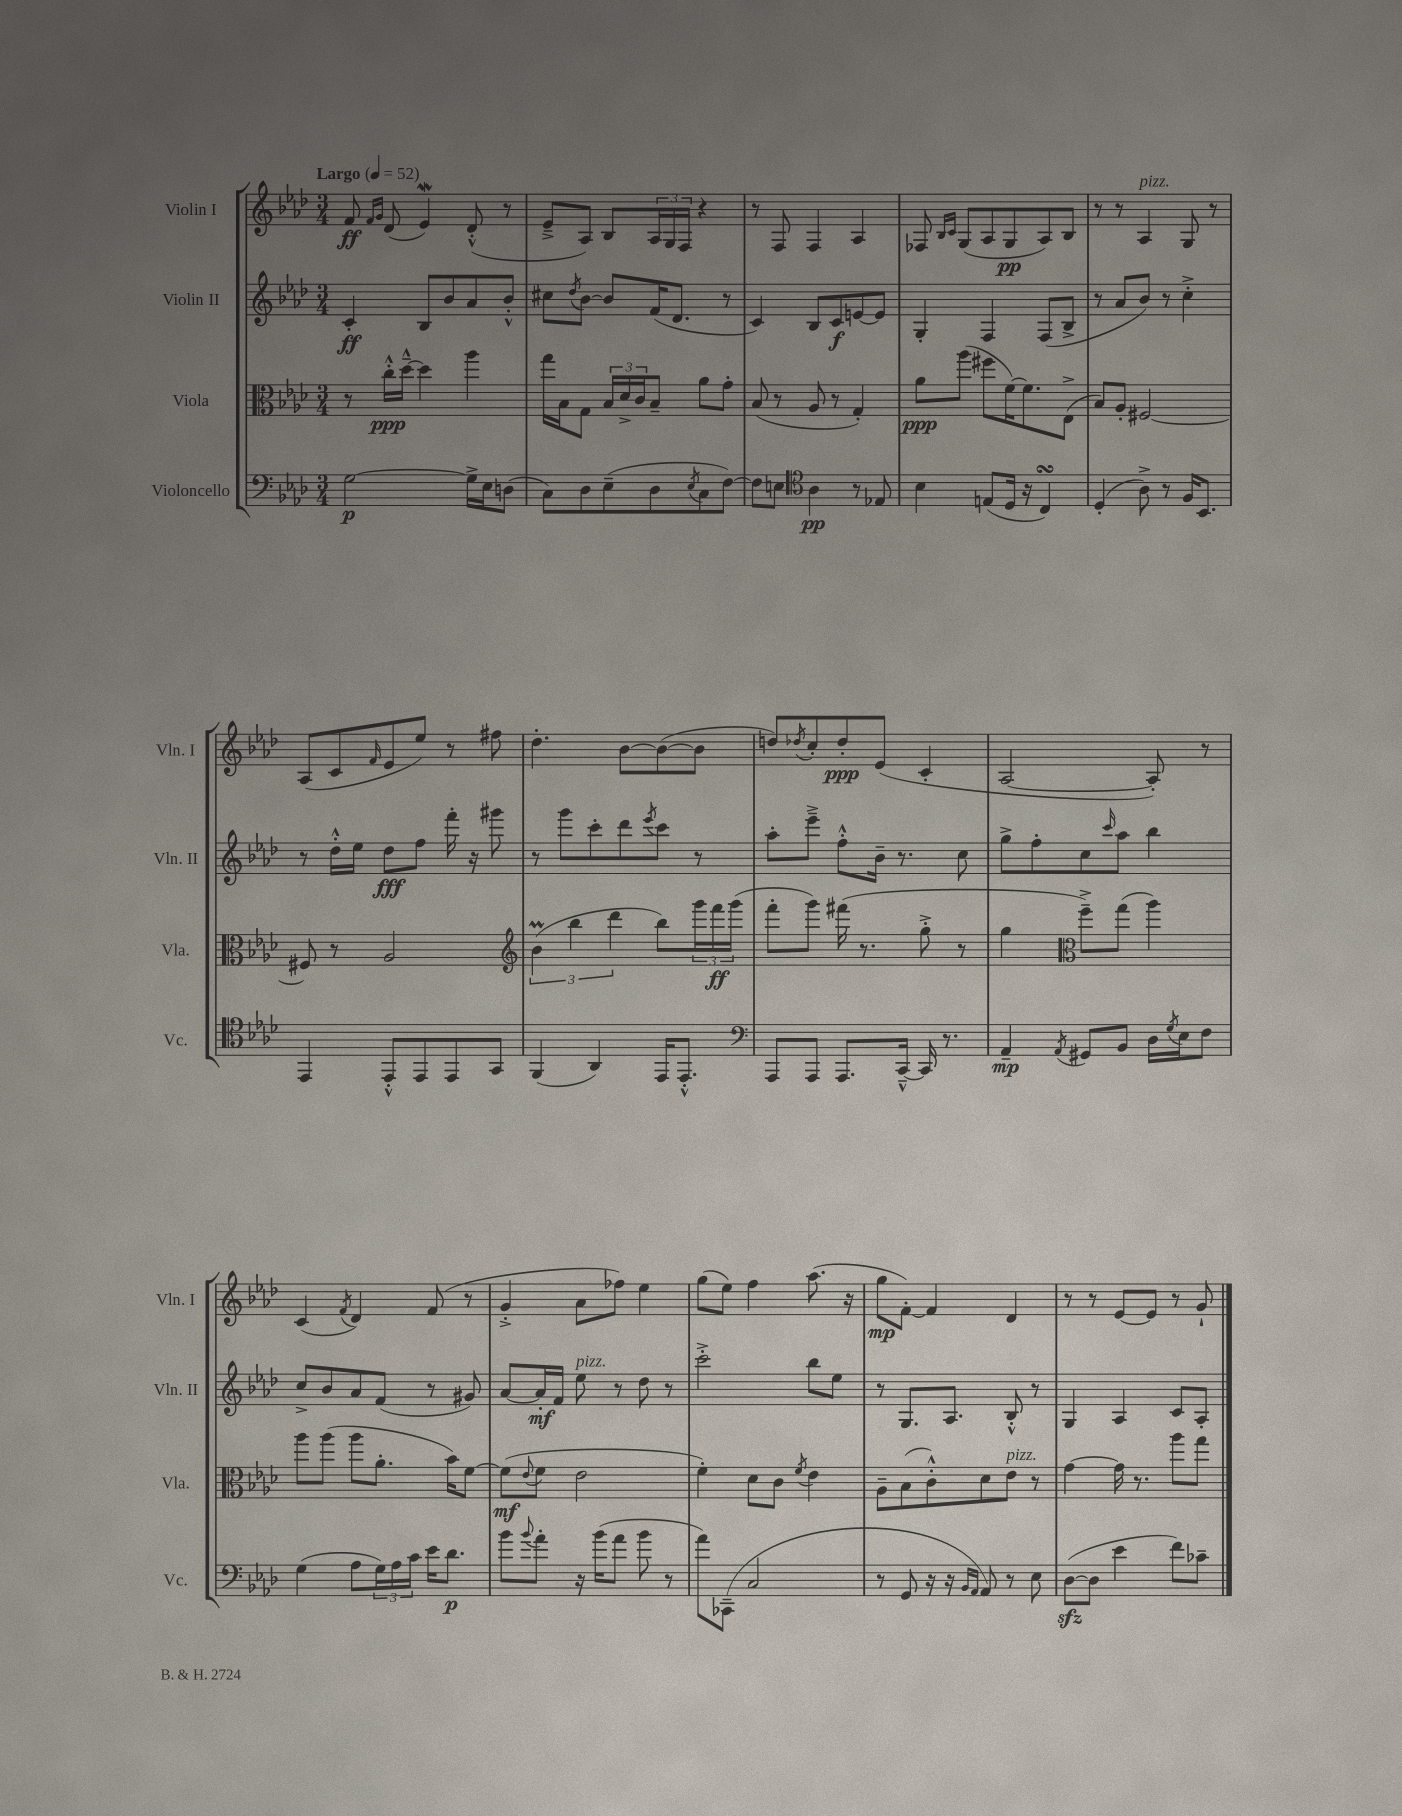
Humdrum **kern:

**kern	**kern	**kern	**kern
*staff4	*staff3	*staff2	*staff1
*clefF4	*clefC3	*clefG2	*clefG2
*k[b-e-a-d-]	*k[b-e-a-d-]	*k[b-e-a-d-]	*k[b-e-a-d-]
*M3/4	*M3/4	*M3/4	*M3/4
*MM52	*MM52	*MM52	*MM52
[2G	8r	4c'	8f
.	.	.	16qqf
.	.	.	16qqg
.	16cc'^^	.	(8d-
.	[16dd-~^^	.	.
.	4dd-]	8B-	4e-)
.	.	8b-	.
16G^]	4aa-	8a-	(8d-'^^
16E-	.	.	.
(8D	.	8b-'^^	8r
=	=	=	=
8C)	16gg	8cc#	8e-~^
.	16B-	.	.
.	.	8qdd-	.
8D-	8G	[8b-	8A-)
(8E-~	24B-	8b-]	8B-
.	24d-^	.	.
.	24c	.	.
8D-	8B-~	(16f	24A-
.	.	.	24G
.	.	8.d-	.
.	.	.	24F
8qE-	.	.	.
8C	8a-	.	4r
[8F)	8g'	8r	.
=	=	=	=
8F]	(8B-	4c)	8r
8E	8r	.	8F
*clefC4	*	*	*
4A-	8A-	8B-	4F
.	8r	8c	.
8r	4G')	[8e	4A-
8E-	.	8e]	.
=	=	=	=
4B-	8a-	4G'	8F-
.	.	.	16qqB-
.	.	.	16qqc
.	(8aa-	.	(8G
(8E	8ff#	4F	8A-
16D-	[16f)	.	8G
16r	8.f]	.	.
4C)	.	(8F	8A-)
.	(8E-^	8B-^	8B-
=	=	=	=
(4D-'	8B-)	8r	8r
.	8A-'	8a-	8r
8A-^)	[2F#	8b-)	4A-
8r	.	8r	.
16F	.	4cc'^	8G
8.BB-	.	.	.
.	.	.	8r
=	=	=	=
4EE-	8F#]	8r	(8A-
.	8r	16dd-'^^	8c
.	.	16ee-	.
.	.	.	16qqf
8EE-'^^	2A-	8dd-	8e-
8EE-	.	8ff	8ee-)
8EE-	.	16fff'	8r
.	.	16r	.
8GG	.	8ggg#	8ff#
=	=	=	=
*	*clefG2	*	*
(4FF	(6b-	8r	4.dd-'
.	.	8ggg	.
.	6bb-	.	.
4AA-)	.	8ccc'	.
.	6ddd-	.	.
.	.	8ddd-	[8b-
.	.	8qeee-	.
16EE-	8bb-)	8ccc	(8b-_
8.EE-'^^	.	.	.
.	24ggg	8r	8b-]
.	24fff	.	.
.	(24ggg	.	.
=	=	=	=
*clefF4	*	*	*
8AAA-	8fff'	8aa-'	8dd)
.	.	.	8qdd-
8AAA-	8ggg)	8eee-~^	8cc'
8.AAA-	(16fff#	8ff'^^	8dd-'
.	8.r	.	.
.	.	16b-~	(8e-
[16CC~^^	.	8.r	.
16CC]	8gg'^	.	4c'
8.r	.	.	.
.	8r	8cc	.
=	=	=	=
4AA-~	4gg	8gg^	[2A-
.	.	8ff'	.
*	*clefC3	*	*
8qAA-	.	.	.
8GG#	8ff~^)	8cc	.
.	.	16qqccc	.
8BB-	(8gg	8aa-	.
16D-	4aa-)	4bb-	8A-'])
8qG	.	.	.
16E-	.	.	.
8F	.	.	8r
=	=	=	=
(4G	8aa-	8cc^	(4c
.	(8aa-	8b-	.
.	.	.	8qf
8A-	8aa-	8a-	4d-)
24G)	8.a-'	(8f	.
24A-	.	.	.
24c	.	.	.
16e-	.	8r	(8f
8.d-	16b-)	.	.
.	[8f	8g#)	8r
=	=	=	=
8b-	(8f]	[8a-	4g'^
8qqb-	8qqe-	.	.
8a-'	8f	16a-']	.
.	.	16f	.
16r	2e-	8ee-	8a-
(16b-	.	.	.
8a-	.	8r	8ff-)
8b-	.	8dd-	4ee-
8r	.	8r	.
=	=	=	=
8a-)	4f')	2ccc'^	(8gg
(8CC-~	.	.	8ee-)
2C	8d-	.	4ff
.	8c	.	.
.	8qf	.	.
.	4e-	8bb-	(8.aa-
.	.	8ee-	.
.	.	.	16r
=	=	=	=
8r	8A-~	8r	8gg
8GG	(8B-	8.G	[8f')
16r	8c'^^)	.	4f]
16r	.	8.A-	.
16qqBB-	.	.	.
16qqAA-	.	.	.
8AA-)	8d-	.	.
8r	8e-	8B-'^^	4d-
8E-	8r	8r	.
=	=	=	=
([8D-	[4g	4G	8r
8D-]	.	.	8r
4e-	16g]	4A-	[8e-
.	8.r	.	.
.	.	.	8e-]
8f)	8aa-	8c	8r
8c-~	8gg	8A-'	8g`
==	==	==	==
*-	*-	*-	*-
